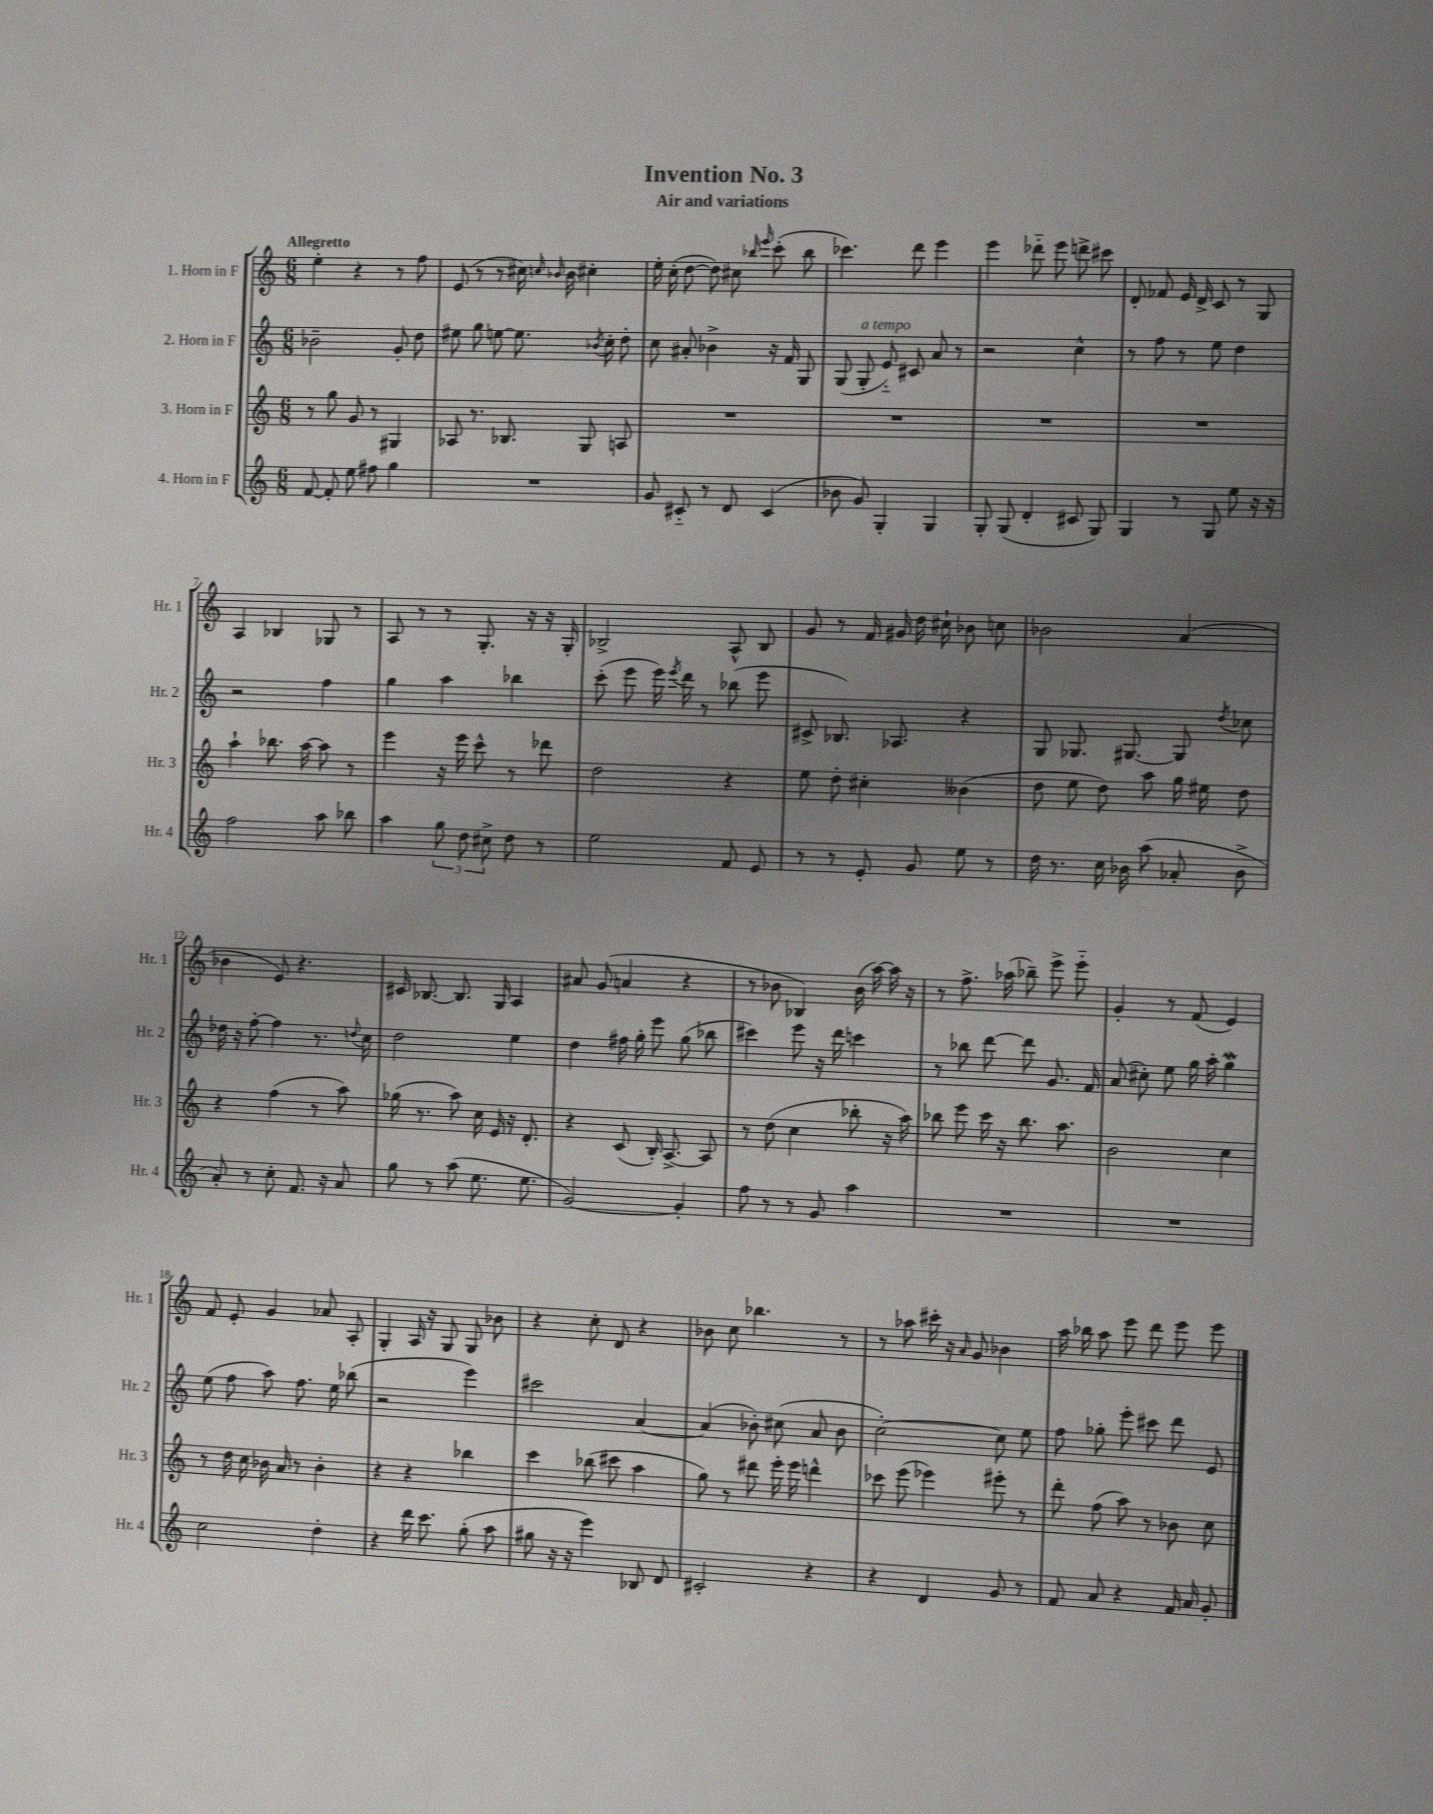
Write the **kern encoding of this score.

**kern	**kern	**kern	**kern
*staff4	*staff3	*staff2	*staff1
*clefG2	*clefG2	*clefG2	*clefG2
*k[]	*k[]	*k[]	*k[]
*M6/8	*M6/8	*M6/8	*M6/8
[8f/	8r	2b-~\	4ee'\
8f'/]	8gg\	.	.
8ee\	8g/	.	4r
8ff#\	8r	.	.
4gg\	4G#/	8g'/	8r
.	.	8dd\	8ff\
=	=	=	=
2.r	8A-/	8ee#\	(8e/
.	8.r	8gg\	8r
.	.	[8ee\	8r
.	8.B-/	.	.
.	.	8.ee\]	16cc#\)
.	.	.	16qqcc/
.	.	.	16qqb-/
.	.	.	16b-\
.	8G/	.	4cc#'\
.	.	8qb-/	.
.	.	16cc'\	.
.	8A/	8dd'\	.
=	=	=	=
8g/	2.r	8cc\	16ee'\
.	.	.	(16cc'\
8c#'~/	.	8a#'/	[8dd\
8r	.	4b-^\	8dd\])
8d/	.	.	8cc#\
.	.	.	16qqbb-/
.	.	.	16qqeee/
(4c#/	.	16r	(8ccc'\
.	.	16f/	.
.	.	8G/	8bb-\
=	=	=	=
8b-\	2.r	(8G/	4.ccc-\)
8g/)	.	8G'/	.
4G'/	.	8e'~/)	.
.	.	8c#/	8ddd\
4G/	.	8a/	4eee\
.	.	8r	.
=	=	=	=
8G'/	2.r	2r	4eee\
(8G/	.	.	.
4d'/	.	.	8ddd-'~\
.	.	.	8eee\
8c#/	.	4cc^^\	8ddd^\
8G/)	.	.	8ccc#\
=	=	=	=
4G/	2.r	8r	8d'/
.	.	8ff\	8f-/
8r	.	8r	16e/
.	.	.	16d^/
8G/	.	8ee\	8c/
8ee\	.	4dd\	8r
16r	.	.	8G/
16r	.	.	.
=	=	=	=
2ff\	4aa`\	2r	4A/
.	8.bb-\	.	4B-/
.	[16aa\	.	.
8aa\	8aa\]	4ff\	8G-/
8bb-\	8r	.	8r
=	=	=	=
4aa\	4eee\	4gg\	8A/
.	.	.	8r
12gg\	16r	4aa\	8r
.	16eee\	.	.
12dd\	.	.	.
.	8ccc^^\	.	8.G'/
12cc#^\	.	.	.
8dd\	8r	4bb-\	.
.	.	.	16r
8r	8ddd-\	.	16r
.	.	.	16G'/
=	=	=	=
2ee\	2dd\	(8ccc'\	2B-^/
.	.	8eee\	.
.	.	16eee\)	.
.	.	8qeee/	.
.	.	16ddd\	.
.	.	8r	.
8f/	4r	(8bb-\	8A^^/
8e/	.	8eee\	8B-/
=	=	=	=
8r	8ee\	8c#^/	8g/
8r	8dd'\	8.B-/)	8r
8e'/	4cc#'\	.	16f/
.	.	8.A-/	16g#/
8g/	.	.	16dd\
.	.	.	16cc#`\
8ee\	(4b--\	4r	8b-\
8r	.	.	8cc\
=	=	=	=
16dd\	8dd\	8G/	2b-\
8.r	.	.	.
.	8ee\	8.G-/	.
16cc\	8dd\)	.	.
16b-\	.	[8.G#/	.
(8aa\	8aa\	.	.
8a-'/	16gg\	8G#/]	(4a/
.	16ee#\	.	.
.	.	8qdd/	.
8b-^\	8dd\	8cc-\	.
=	=	=	=
8a'/)	4r	16dd-\	4b-\
.	.	16r	.
8r	.	[8ff'\	.
8cc'\	(4ff\	4ff\]	8e/)
8.f/	.	.	4.r
.	8r	8.r	.
16r	.	.	.
8a/	8aa\)	.	.
.	.	8qqdd/	.
.	.	16cc\	.
=	=	=	=
8gg\	(16gg-\	2dd\	16c#/
.	8.r	.	[8.B-/
8r	.	.	.
(8aa\	8aa\)	.	8.B-/]
8.ee\	16cc\	.	.
.	16e/	.	16G/
.	16r	4ee\	4A/
8.ee\	8.d'/	.	.
=	=	=	=
[2g/)	4r	4dd\	8a#/
.	.	.	(8g/
.	(8c/	16ff#\	4a/
.	.	16gg'\	.
.	16B'/)	8eee\	.
.	[8.A^/	.	.
4g'/]	.	(8gg\	4r
.	8A/]	8bb-\	.
=	=	=	=
8ff\	8r	4ccc#\)	8r
8r	(8dd\	.	8b-\
8r	4cc\	8eee\	4B-/)
8g/	.	16r	.
.	.	16ddd\	.
4aa\	8bb-'\	4ccc\	(16b-\
.	.	.	[16aa\)
.	16r	.	16aa\]
.	16aa\)	.	16r
=	=	=	=
2.r	8bb-\	8r	8r
.	8eee\	8bb-\	8.ff^\
.	16ccc\	[8ddd\	.
.	16r	.	(16aa-\
.	8.bb-\	8ddd\]	8bb-~\)
.	.	8.g/	8eee^\
.	8.aa\	.	.
.	.	.	8eee'~\
.	.	16f/	.
=	=	=	=
2.r	2b\	(8a/	4g'/
.	.	8cc#'\)	.
.	.	8ee\	8r
.	.	16gg\	(8f/
.	.	16aa'\	.
.	4cc\	4gg\	4e/)
=	=	=	=
2cc\	8r	(8ee\	8f/
.	16dd\	8ff\	8e'/
.	16cc\	.	.
.	16b-\	8aa\)	4g/
.	16a/	.	.
.	8r	8.ff\	.
4dd'\	4b-'\	.	8a-/
.	.	16ee\	.
.	.	(8bb-\	8A'/
=	=	=	=
4r	4r	2r	4G'/
16ddd\	4r	.	16A/
8.ccc\	.	.	16r
.	.	.	8G/
(8gg'\	4bb-\	4eee\)	8G/
8aa\	.	.	8b-\
=	=	=	=
8gg#\	4ccc\	2ccc#\	4r
16r	.	.	.
16r	.	.	.
4eee\)	(8bb-\	.	8cc'\
.	8ccc#\	.	8d/
8B-/	4aa\	[4a/	4r
8d/	.	.	.
=	=	=	=
2c#'/	8gg\)	(4a/]	8b-\
.	8r	.	8cc\
.	8ddd#\	8b-'\)	4.bb-\
.	16eee'\	(8cc#\	.
.	16eee\	.	.
4r	4ddd^^\	8a/	.
.	.	8b-\	8r
=	=	=	=
4r	8ccc-\	[2cc'\)	8r
.	(8eee\	.	8aa-\
4d/	4eee-\)	.	16ccc#'\
.	.	.	16r
.	.	.	16qqa/
.	.	.	8g/
8g/	8eee#'\	8cc\]	4b-\
8r	8r	8ee\	.
=	=	=	=
8f/	8ddd'\	8ff\	16aa\
.	.	.	16bb-\
8a/	(8ff\	8gg-'\	8aa\
4r	8aa\)	8eee'\	8eee\
.	8r	8ccc#\	8ddd\
16f/	8b-\	8ddd\	8eee\
16a/	.	.	.
8g'/	8cc\	8e/	8eee\
==	==	==	==
*-	*-	*-	*-
